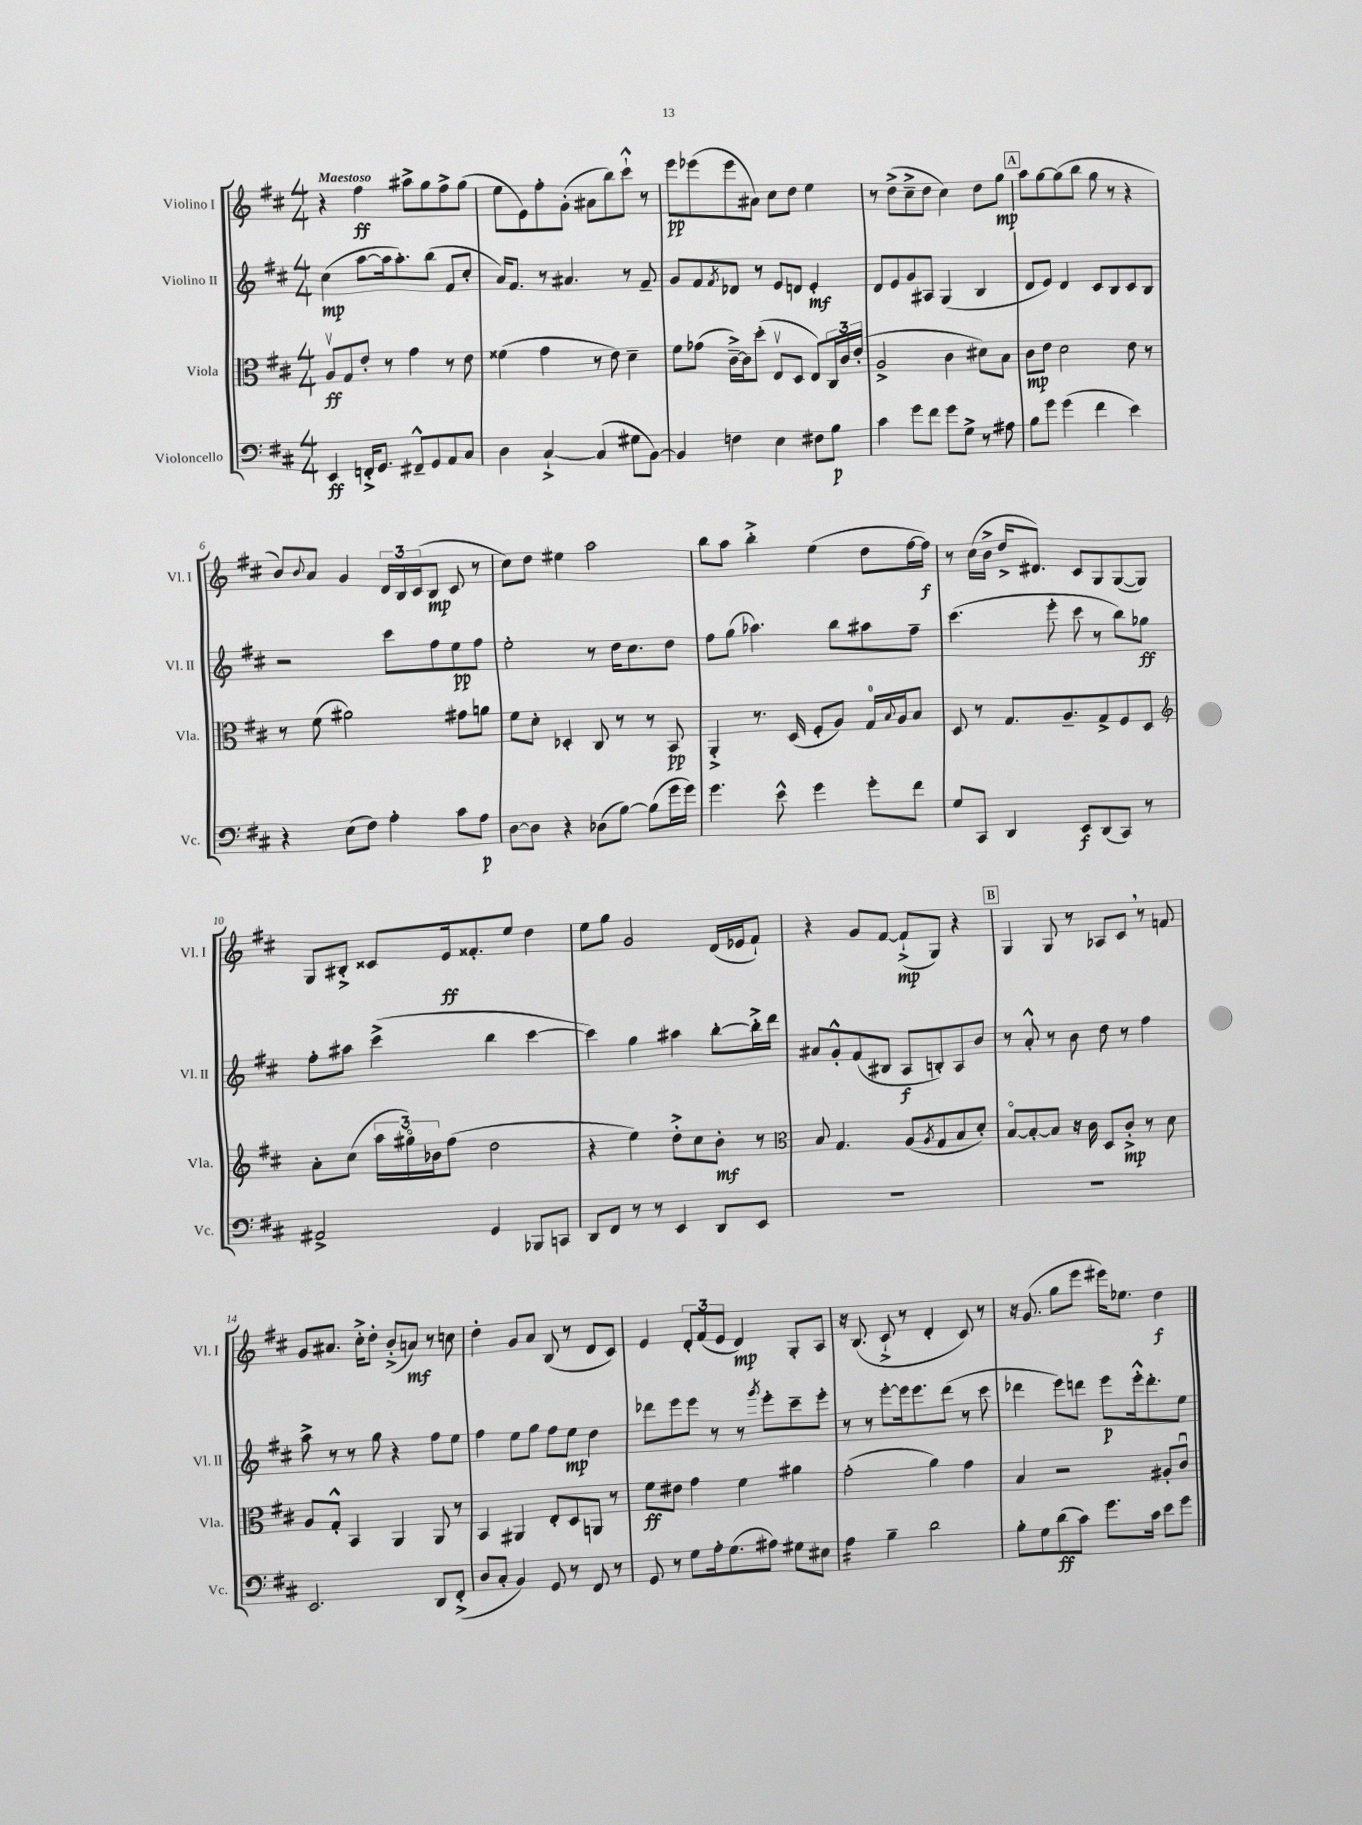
<<
\new StaffGroup <<
\new Staff = "s0" \with { instrumentName = "Violino I" shortInstrumentName = "Vl. I" } {
    \clef treble \key d \major \numericTimeSignature \time 4/4 \tempo "Maestoso"
    r4 fis''4\ff ais''8-> g''8 fis''8-> g''8( |
    e''8 e'8) fis''8-. g'8-.( ais'8 b''8) cis'''8-!-^ r8 |
    e'''8\pp ees'''8( ees'''8 ais'8) cis''8 d''8 e''4 |
    r8 d''8->( cis''8---> d''8 cis''4) d''8 g''8\mp |
    \mark \markup { \box "A" } a''8 g''8~ g''8( b''8 g''8 r8 r4 |
    b'8) \appoggiatura { b'8 } a'8 g'4 \tuplet 3/2 { d'16 b16 cis'16( } b8\mp cis'8 r8 |
    cis''8) d''8 eis''4 a''2 |
    b''8 a''8 b''4-.-> e''4( d''8 fis''16~ fis''16\f) |
    r8 cis''16( b'16-> d''16-> dis'8.) cis'8 g8 g8~( g8) |
    g8 bis8-.-> cisis'8 e'16\ff fisis'8.-. e''8 d''4 |
    e''8 g''8 g'2 d'16( ees'16 fis'8-!) |
    r4 g'8 fis'8~ fis'8-!->\mp( g8) r4 |
    \mark \markup { \box "B" } g4 g8 r8 aes8 cis'8 \breathe r8 f'8 |
    g'8 ais'8. cis''16-.-> d''8-. b'8-.->( a'8\mf) r8 c''8 |
    d''4-. g'8 a'8 b8( r8 d'8 cis'8) |
    e'4 \tuplet 3/2 { d'8-. fis'8( e'8 } d'4\mp) g8-. a8 |
    r16 b8.( cis'8-!-> r8 d'4-. cis'8) r8 |
    r16 g'8.( g''8 e'''8 eis'''16) ees''8. d''4\f \bar "|." |
}
\new Staff = "s1" \with { instrumentName = "Violino II" shortInstrumentName = "Vl. II" } {
    \clef treble \key d \major \numericTimeSignature \time 4/4
    cis''4\mp( a''8~ a''16 a''8.-.) b''8( fis'8 cis''8-. |
    a'16) fis'8. r8 ais'4. r8 fis'8-- |
    g'8 fis'8 \acciaccatura { fis'8 } des'8 r8 e'8 d'8 e'4-.\mf |
    d'8 e'8 g'8 ais8 g4( b4 |
    \mark \markup { \box "A" } d'8 e'8) d'4 cis'8 b8 cis'8 b8 |
    r2 cis'''8 fis''8 e''8\pp fis''8 |
    e''2-. r8 d''16 cis''8. d''8 |
    fis''8 g''8( aes''4.) b''8 ais''8 fis''8-- |
    cis'''4.( e'''8-. cis'''8 r8 b''8) ges''8\ff |
    fis''8-. ais''8 cis'''4->( b''4 cis'''4~ |
    cis'''4) g''4 ais''4 b''8~-. b''16-.-> d'''16 |
    ais'8 g'8-.-^ fis'8( bis8 a8\f b8-.) a8 b'8 |
    \mark \markup { \box "B" } r8 a'8-.-^ r8 b'8 d''8 r8 fis''4 |
    a''8-> r8 r8 g''8 r4 fis''8 e''8 |
    fis''4 e''8 g''8 fis''8 e''8\mp d''4 |
    des'''8 e'''8 e'''8 r8 r8 \acciaccatura { g'''8 } e'''8-. cis'''8-- e'''8-. |
    r8 r8 e'''8~-. e'''16 e'''8. d'''8( r8 cis'''8 |
    des'''4 e'''8) d'''8 e'''8\p e'''16-.-^ d'''8.-. e''8 \bar "|." |
}
\new Staff = "s2" \with { instrumentName = "Viola" shortInstrumentName = "Vla." } {
    \clef alto \key d \major \numericTimeSignature \time 4/4
    a8\upbow\ff g8 e'8-. r8 g'4 r8 e'8 |
    fisis'4( g'4 r8 e'8) d'4-- |
    fis'8 ges'8( cis'16~--->) cis'16 d''8-.( e8\upbow d8 e8) \tuplet 3/2 { cis16 cis'16 e'16-.( } |
    a2-> cis'4 dis'8) b8 |
    \mark \markup { \box "A" } cis'8\mp e'8 d'2 e'8 r8 |
    r8 fis'8( ais'2) gis'8 a'8 |
    fis'8 d'8-. des4-. cis8 r8 r8 b,8\pp |
    a,4-.-> r8. d16( fis8-. a8) g16-0 \appoggiatura { b8 } a16 b8 |
    d8 r8 g8. a8.-- g8-> fis8 d8 |
    \clef treble a'8-. cis''8( \tuplet 3/2 { a''16 gis''16\flageolet) bes'16 } fis''8( d''2 |
    r4 e''4) d''8-.-> cis''8 b'8-.\mf r8 |
    \clef alto b8 g4. a8( \acciaccatura { a8 } g8 b8 d'8-.) |
    \mark \markup { \box "B" } b8~\flageolet b8~-. b8 r16 cis'16 d8 cis'8-.->\mp r8 d'8 |
    a8 g8-.-^ b,4 a,4 a,8 r8 |
    b,4 ais,4 e8-. d8 a,8 r8 |
    fis'8\ff eis'8 g'4 fis'4 ais'4 |
    g'2-.( a'4) g'4 |
    b4 r2 ais8-. cis'8\downbow \bar "|." |
}
\new Staff = "s3" \with { instrumentName = "Violoncello" shortInstrumentName = "Vc." } {
    \clef bass \key d \major \numericTimeSignature \time 4/4
    e,4\ff f,16-.-> g,8. fis,8---^ g,8 a,8 cis8 |
    d4 cis4~-!-> cis4( gis8 b,8~) |
    b,4 f4 e4 fis8 b8\p |
    cis'4 g'8 fis'8 g'8 g8-> r8 ais8 |
    \mark \markup { \box "A" } b8 g'8 g'4( fis'4 e'4) |
    r4 e8( fis8) a4-. cis'8 a8\p |
    d8~ d8 r4 des8( b8~) b8( g'16 g'16) |
    g'4. e'8-^ g'4 g'8-. fis'8 |
    g8 cis,8 d,4 e,8\f d,8( cis,8) r8 |
    ais,2-> g,4 bes,,8 c,8 |
    d,8 fis,8 r8 r8 e,4 d,8 e,8 |
    R1 |
    \mark \markup { \box "B" } R1 |
    e,2. d,8 fis,8-.->( |
    d8 cis8-. b,4) g,8 r8 fis,8 r8 |
    g,8 r8 g8 a16-. g8.( ais8) gis8 eis8 |
    a4:16 b4-- d'2 |
    b8-. g8 d'8\ff( cis'8) g'8. cis'16 e'8 g'8 \bar "|." |
}
>>
>>
